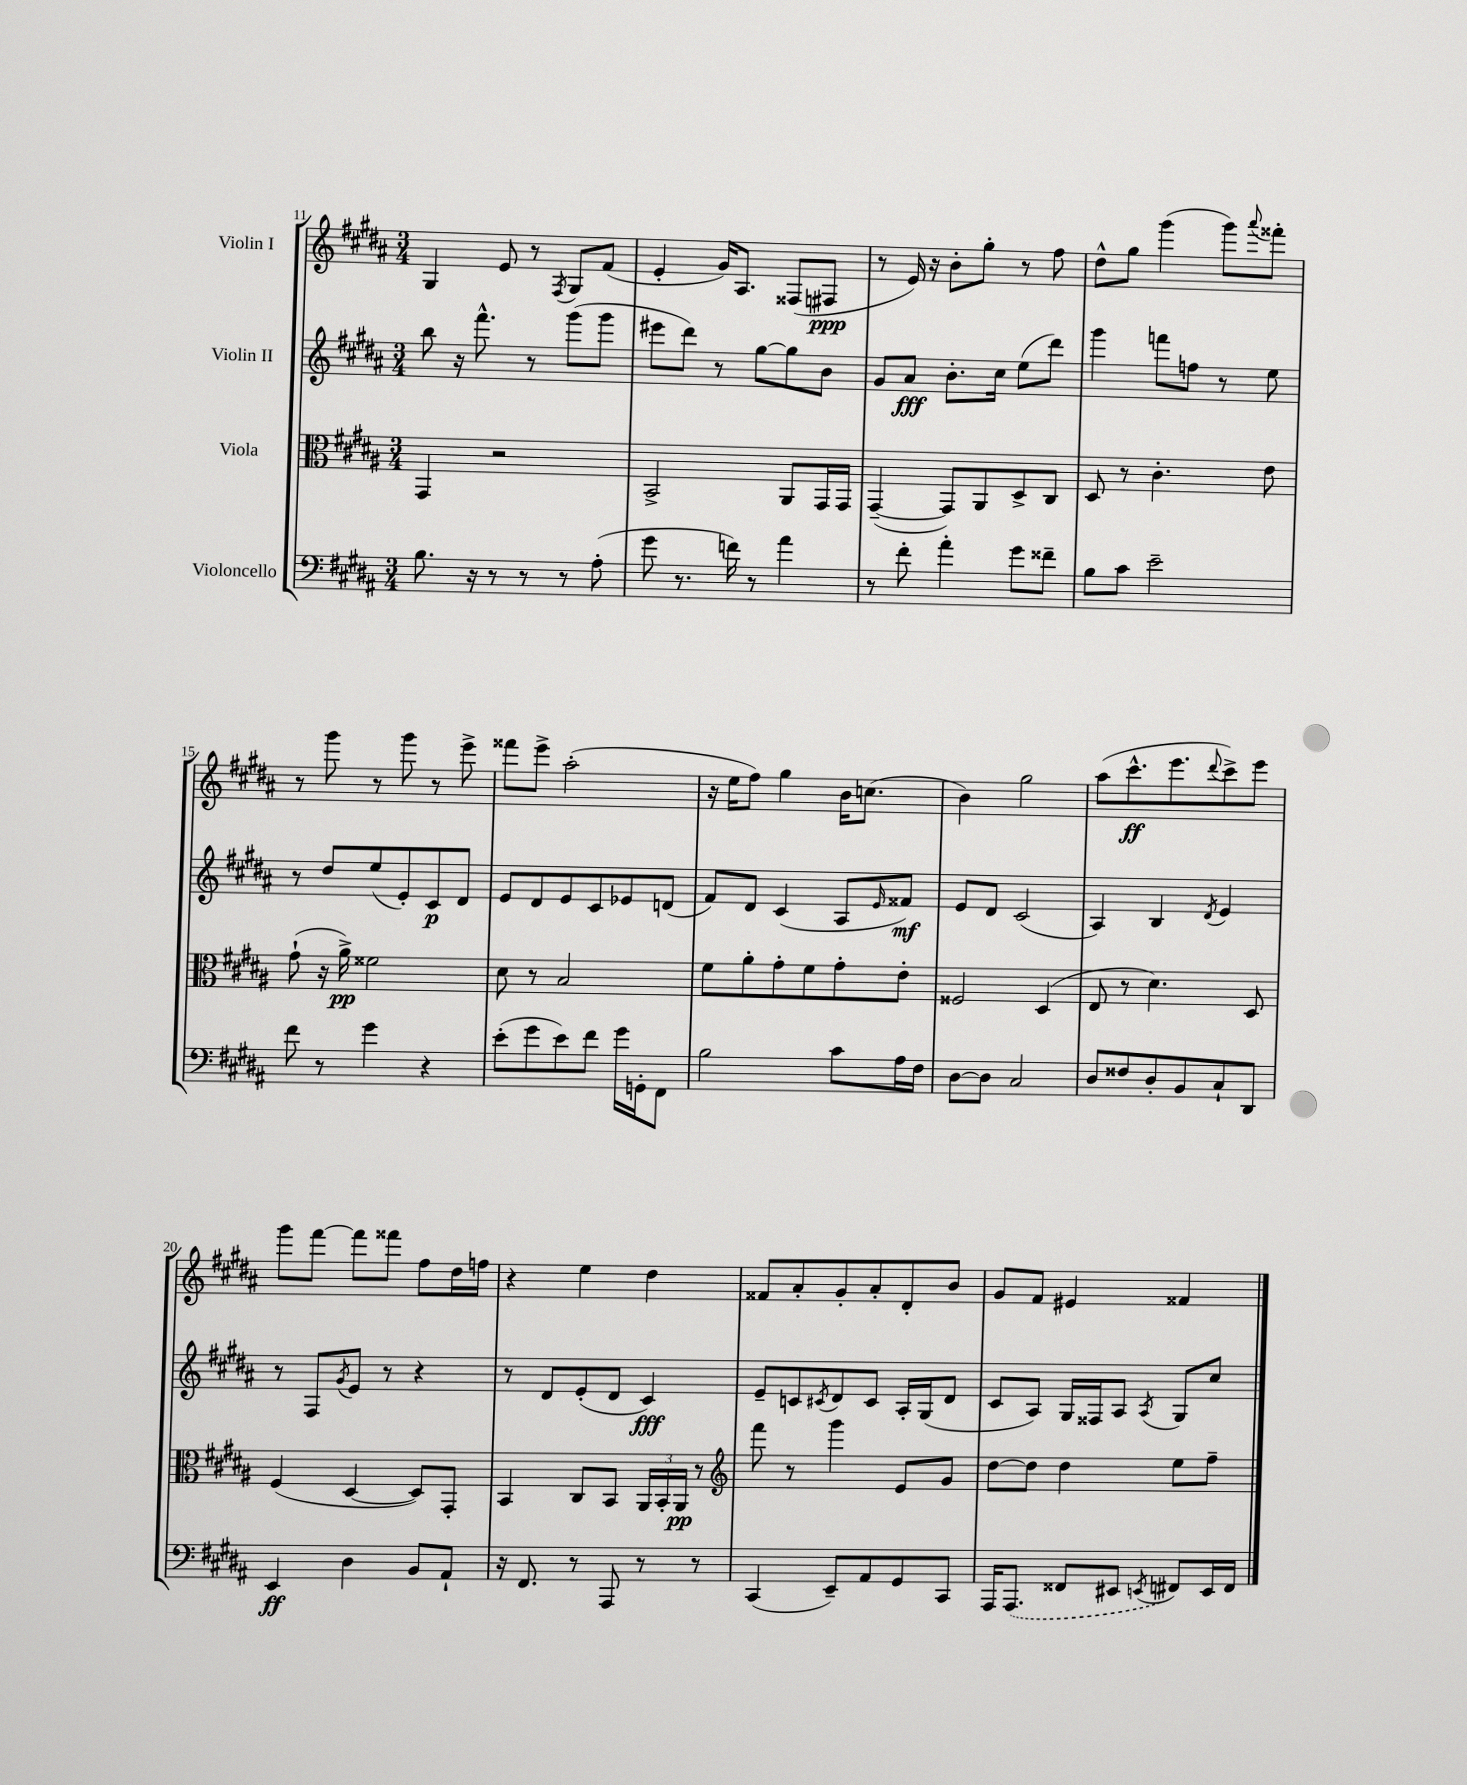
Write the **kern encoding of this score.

**kern	**dynam	**kern	**dynam	**kern	**dynam	**kern	**dynam
*part4	*part4	*part3	*part3	*part2	*part2	*part1	*part1
*staff4	*staff4	*staff3	*staff3	*staff2	*staff2	*staff1	*staff1
*I"Violoncello	*	*I"Viola	*	*I"Violin II	*	*I"Violin I	*
*clefF4	*	*clefC3	*	*clefG2	*	*clefG2	*
*k[f#c#g#d#a#]	*	*k[f#c#g#d#a#]	*	*k[f#c#g#d#a#]	*	*k[f#c#g#d#a#]	*
*M3/4	*	*M3/4	*	*M3/4	*	*M3/4	*
=11	=11	=11	=11	=11	=11	=11	=11
8.B\	.	4GG#/	.	8bb\	.	4G#/	.
.	.	.	.	16r	.	.	.
16r	.	.	.	8.fff#^^\	.	.	.
8r	.	2r	.	.	.	8e/	.
8r	.	.	.	8r	.	8r	.
.	.	.	.	.	.	8qF#/	.
8r	.	.	.	(8ggg#\L	.	8G#/L	.
(8A#'\	.	.	.	8ggg#\J	.	(8f#/J	.
=12	=12	=12	=12	=12	=12	=12	=12
8g#\	.	2BB^/	.	8eee#X\L	.	4e'/	.
8.r	.	.	.	8ddd#\J)	.	.	.
.	.	.	.	8r	.	16g#/KL)	.
16fn\)	.	.	.	.	.	8.A#/J	.
8r	.	.	.	[8gg#\L	.	.	.
4a#\	.	8AA#/L	.	8gg#\]	.	(8F##X/L	.
.	.	16GG#/L	.	8b\J	.	8F#X/J	ppp
.	.	16GG#/JJ	.	.	.	.	.
=13	=13	=13	=13	=13	=13	=13	=13
8r	.	([4GG#~/	.	8g#/L	.	8r	.
8f#'\	.	.	.	8a#/J	fff	16e/)	.
.	.	.	.	.	.	16r	.
4a#'\	.	8GG#/L])	.	8.b'\L	.	8b'\L	.
.	.	8AA#/	.	.	.	8gg#'\J	.
.	.	.	.	16cc#\Jk	.	.	.
8g#\L	.	8D#^/	.	(8ee\L	.	8r	.
8f##X~\J	.	8C#/J	.	8ddd#\J)	.	8ff#\	.
=14	=14	=14	=14	=14	=14	=14	=14
8B\L	.	8D#/	.	4ggg#\	.	8dd#^^\L	.
8c#\J	.	8r	.	.	.	8gg#\J	.
2e~\	.	4.c#'\	.	8fffn\L	.	(4ggg#\	.
.	.	.	.	8ffn\J	.	.	.
.	.	.	.	8r	.	8ggg#\L)	.
.	.	.	.	.	.	8qqaaa#/	.
.	.	8e\	.	8ee\	.	8fff##X'\J	.
!!LO:LB:g=z
=15	=15	=15	=15	=15	=15	=15	=15
8f#\	.	(8g#`\	.	8r	.	8r	.
8r	.	16r	.	8dd#/L	.	8ggg#\	.
.	.	16a#^\)	pp	.	.	.	.
4g#\	.	2f##X\	.	(8ee/	.	8r	.
.	.	.	.	8e'/)	.	8ggg#\	.
4r	.	.	.	8c#/	p	8r	.
.	.	.	.	8d#/J	.	8eee^\	.
=16	=16	=16	=16	=16	=16	=16	=16
(8e'\L	.	8d#\	.	8e/L	.	8fff##X\L	.
8g#\	.	8r	.	8d#/	.	8eee^\J	.
8e\)	.	2B/	.	8e/	.	(2aa#'\	.
8f#\J	.	.	.	8c#/	.	.	.
16g#\LL	.	.	.	8e-X/	.	.	.
16GGn'\J	.	.	.	.	.	.	.
8FF#\J	.	.	.	(8dn/J	.	.	.
=17	=17	=17	=17	=17	=17	=17	=17
2B\	.	8f#\L	.	8f#/L)	.	16r	.
.	.	.	.	.	.	16ee\KL	.
.	.	8a#'\	.	8d#/J	.	8ff#\J)	.
.	.	8g#'\	.	(4c#/	.	4gg#\	.
.	.	8f#\	.	.	.	.	.
8c#\L	.	8g#'\	.	8A#/L	.	16b\KL	.
.	.	.	.	.	.	(8.ccn\J	.
.	.	.	.	16qqe/	.	.	.
16A#\L	.	8e'\J	.	8f##X/J)	mf	.	.
16F#\JJ	.	.	.	.	.	.	.
=18	=18	=18	=18	=18	=18	=18	=18
[8D#\L	.	2F##X/	.	8e/L	.	4b\)	.
8D#\J]	.	.	.	8d#/J	.	.	.
2C#/	.	.	.	(2c#/	.	2gg#\	.
.	.	(4D#/	.	.	.	.	.
=19	=19	=19	=19	=19	=19	=19	=19
8D#/L	.	8E/	.	4A#/)	.	(8aa#\L	.
8F##X/	.	8r	.	.	.	8.ccc#^^\	ff
8D#'/	.	4.d#\)	.	4B/	.	.	.
.	.	.	.	.	.	8.eee\	.
8BB/	.	.	.	.	.	.	.
.	.	.	.	8qd#/	.	8qqddd#/	.
8C#`/	.	.	.	4e/	.	8ccc#^\)	.
8DD#/J	.	8D#/	.	.	.	8eee\J	.
!!LO:LB:g=z
=20	=20	=20	=20	=20	=20	=20	=20
4EE/	ff	(4F#/	.	8r	.	8ggg#\L	.
.	.	.	.	8F#/L	.	[8fff#\J	.
.	.	.	.	8qg#/	.	.	.
4D#\	.	[4D#/	.	8e/J	.	8fff#\L]	.
.	.	.	.	8r	.	8fff##X\J	.
8BB/L	.	8D#/L])	.	4r	.	8ff#\L	.
8AA#`/J	.	8GG#'/J	.	.	.	16dd#\L	.
.	.	.	.	.	.	16ffn\JJ	.
=21	=21	=21	=21	=21	=21	=21	=21
16r	.	4BB/	.	8r	.	4r	.
8.FF#/	.	.	.	.	.	.	.
.	.	.	.	8d#/L	.	.	.
8r	.	8C#/L	.	(8e'/	.	4ee\	.
8AAA#/	.	8BB/J	.	8d#/J	.	.	.
8r	.	24AA#/LL	.	4c#/)	fff	4dd#\	.
.	.	24BB'/	.	.	.	.	.
.	.	24AA#/JJ	pp	.	.	.	.
8r	.	8r	.	.	.	.	.
=22	=22	=22	=22	=22	=22	=22	=22
*	*	*clefG2	*	*	*	*	*
(4CC#/	.	8fff#\	.	8e~/L	.	8f##X/L	.
.	.	8r	.	8cn/	.	8a#'/	.
.	.	.	.	8qc#X/	.	.	.
8EE~/L)	.	4ggg#\	.	8d#/	.	8g#'/	.
8AA#/	.	.	.	8c#/J	.	8a#'/	.
8GG#/	.	8e/L	.	16A#'/LL	.	8d#'/	.
.	.	.	.	(16G#/J	.	.	.
8CC#/J	.	8g#/J	.	8d#/J	.	8b/J	.
=23	=23	=23	=23	=23	=23	=23	=23
16AAA#/KL	.	[8dd#\L	.	8c#/L	.	8g#/L	.
(8.AAA#/J	.	.	.	.	.	.	.
.	.	8dd#\J]	.	8A#/J)	.	8f#/J	.
8FF##X/L	.	4dd#\	.	16G#/LL	.	4e#X/	.
.	.	.	.	16F##X/J	.	.	.
8EE#X/J	.	.	.	8A#/J	.	.	.
8qEEn/	.	.	.	8qA#/	.	.	.
8FF#X/L)	.	8ee\L	.	8G#/L	.	4f##X/	.
16EE/L	.	8ff#~\J	.	8cc#/J	.	.	.
16FF#/JJ	.	.	.	.	.	.	.
==	==	==	==	==	==	==	==
*-	*-	*-	*-	*-	*-	*-	*-
